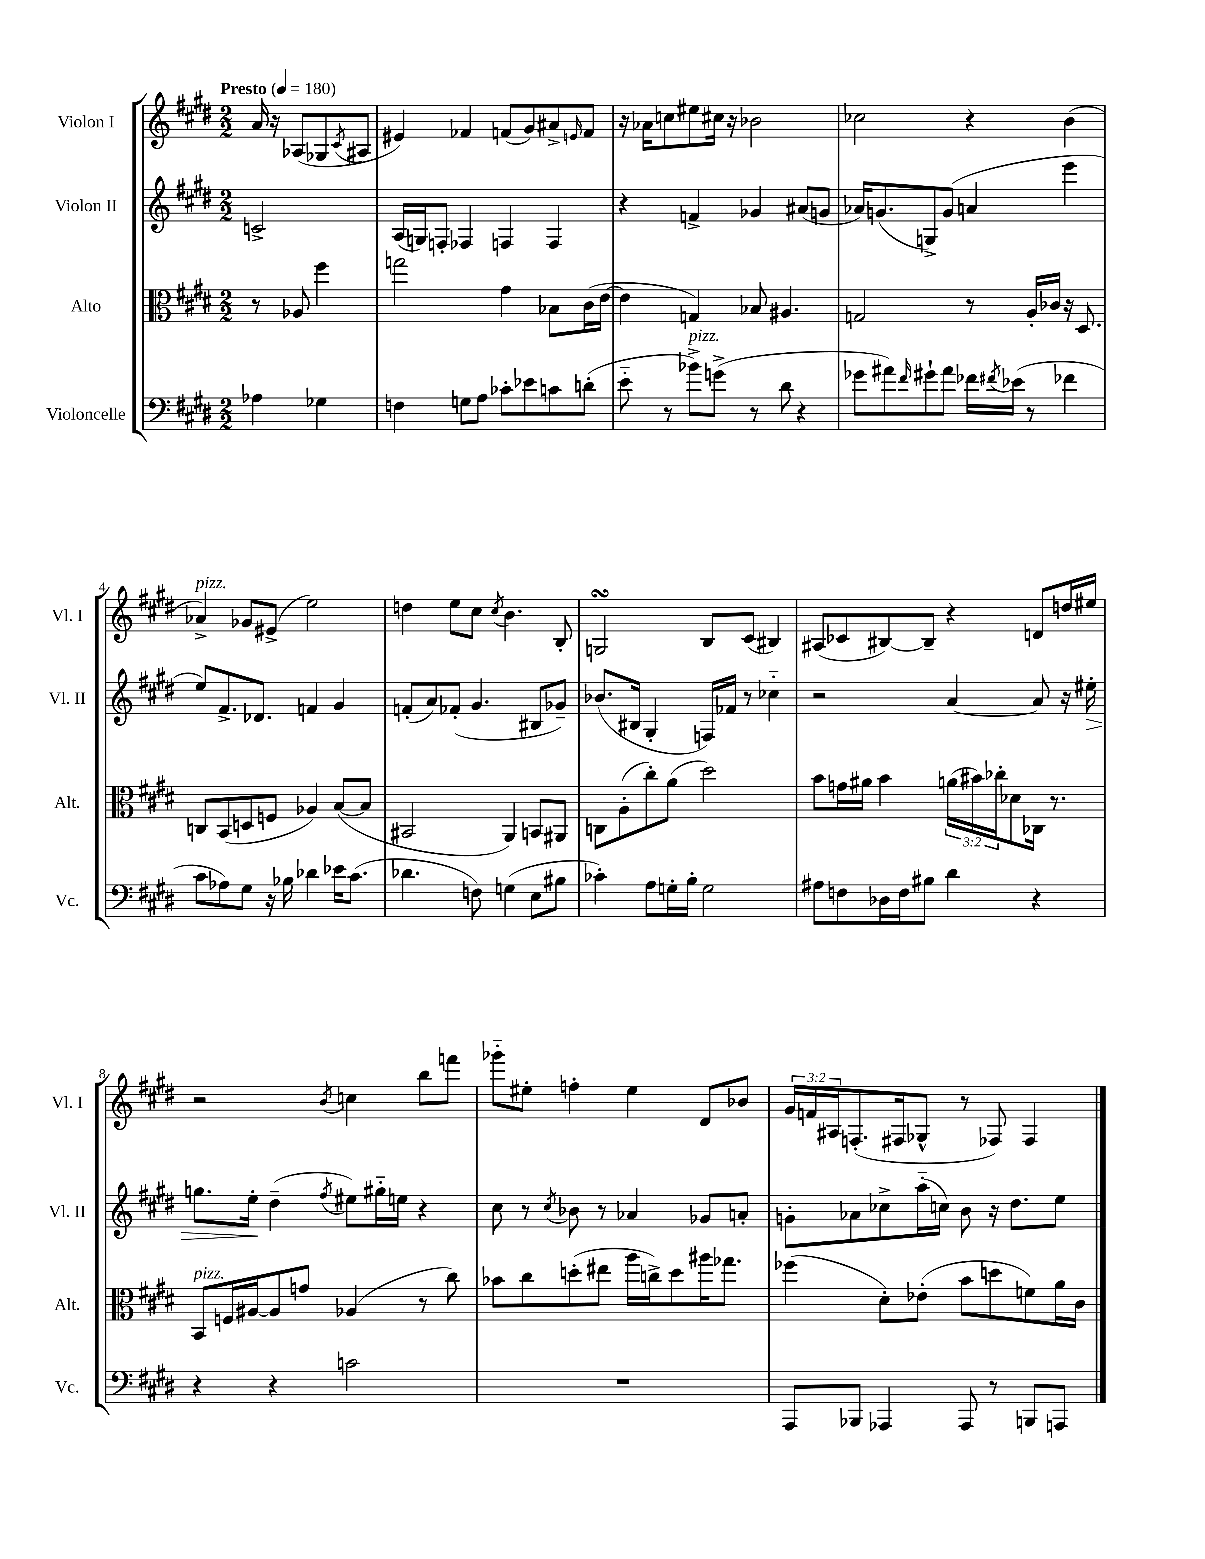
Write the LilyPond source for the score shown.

<<
\new StaffGroup <<
\new Staff = "s0" \with { instrumentName = "Violon I" shortInstrumentName = "Vl. I" } {
    \clef treble \key e \major \numericTimeSignature \time 2/2 \override Staff.TupletNumber.text = #tuplet-number::calc-fraction-text \partial 2 \tempo "Presto" 4 = 180
    a'16 r16 aes8( ges8 \acciaccatura { cis'8 } ais8 |
    eis'4) fes'4 f'8( gis'8) ais'8-> \grace { e'16 } f'8 |
    r16 aes'16 c''8 eis''8 cis''16 r16 bes'2 |
    ces''2 r4 b'4( |
    aes'4->^\markup { \italic "pizz." }) ges'8 eis'8->( e''2) |
    d''4 e''8 cis''8 \acciaccatura { cis''8 } b'4. b8-. |
    g2\turn b8 cis'8( bis4) |
    ais8( ces'8 bis8~) bis8-- r4 d'8 d''16 eis''16 |
    r2 \acciaccatura { b'8 } c''4 b''8 f'''8 |
    ges'''8-_ eis''8-. f''4-. eis''4 dis'8 bes'8 |
    \tuplet 3/2 { gis'16 f'16 ais16 } f8.-.( fis16 ges8-^ r8 fes8) fes4 \bar "|." |
}
\new Staff = "s1" \with { instrumentName = "Violon II" shortInstrumentName = "Vl. II" } {
    \clef treble \key e \major \numericTimeSignature \time 2/2 \partial 2
    c'2-> |
    a16( g16) f8-. fes4 f4 f4 |
    r4 f'4-> ges'4 ais'8( g'8 |
    aes'16) g'8.( g8->) g'8( a'4 e'''4 |
    e''8) fis'8.-> des'8. f'4 gis'4 |
    f'8-.( a'8) fes'8-.( gis'4. bis8 ges'8--) |
    bes'8.( bis16 gis4-. f16) fes'16 r8 ces''4-_ |
    r2 a'4~ a'8 r16 eis''16-.\> |
    g''8. e''16-.\! dis''4--( \acciaccatura { fis''8 } eis''8) gis''16-_ e''16 r4 |
    cis''8 r8 \acciaccatura { cis''8 } bes'8 r8 aes'4 ges'8 a'8-. |
    g'8-. aes'8 ces''8-> a''16-_( c''16) b'8 r16 dis''8. e''8 \bar "|." |
}
\new Staff = "s2" \with { instrumentName = "Alto" shortInstrumentName = "Alt." } {
    \clef alto \key e \major \numericTimeSignature \time 2/2 \override Staff.TupletNumber.text = #tuplet-number::calc-fraction-text \partial 2
    r8 aes8 fis''4 |
    g''2 gis'4 bes8 cis'16( e'16~ |
    e'4 g4) bes8 ais4. |
    g2 r8 a16-. ces'16 r16 dis8. |
    c8 b,8( d8 f8 aes4) b8~( b8 |
    bis,2 a,4) b,8 ais,8 |
    c8 a8-.( cis''8-.) a'8( dis''2) |
    b'8 g'16 ais'16 b'4 \tuplet 3/2 { a'16( bis'16) ces''16-. } des'8 ces16 r8. |
    b,8^\markup { \italic "pizz." } f16 ais16~ ais8 g'8 aes4( r8 cis''8) |
    bes'8 cis''8 d''8-.( eis''8 a''16 c''16->) d''8 ais''16 ges''8. |
    fes''4( dis'8-.) ees'8-.( b'8 d''8 f'8) a'16 cis'16 \bar "|." |
}
\new Staff = "s3" \with { instrumentName = "Violoncelle" shortInstrumentName = "Vc." } {
    \clef bass \key e \major \numericTimeSignature \time 2/2 \partial 2
    aes4 ges4 |
    f4 g8 a8 ces'8-. ees'8 c'8 d'8-.( |
    e'8-_ r8 bes'8->^\markup { \italic "pizz." }) g'8->( r8 dis'8 r4 |
    ges'8 ais'8) \grace { fis'16 } gis'8-! ais'8 fes'16 \acciaccatura { fis'8 } ees'16( r8 fes'4 |
    cis'8 aes8) gis8 r16 bes16 des'4 ees'16 cis'8.( |
    des'4. f8) g4( e8 bis8 |
    ces'4-.) a8 g16-. b16-. g2 |
    ais8 f8 des16 f16 bis8 dis'4 r4 |
    r4 r4 c'2 |
    R1 |
    a,,8 bes,,8 aes,,4 aes,,8 r8 b,,8 a,,8 \bar "|." |
}
>>
>>
